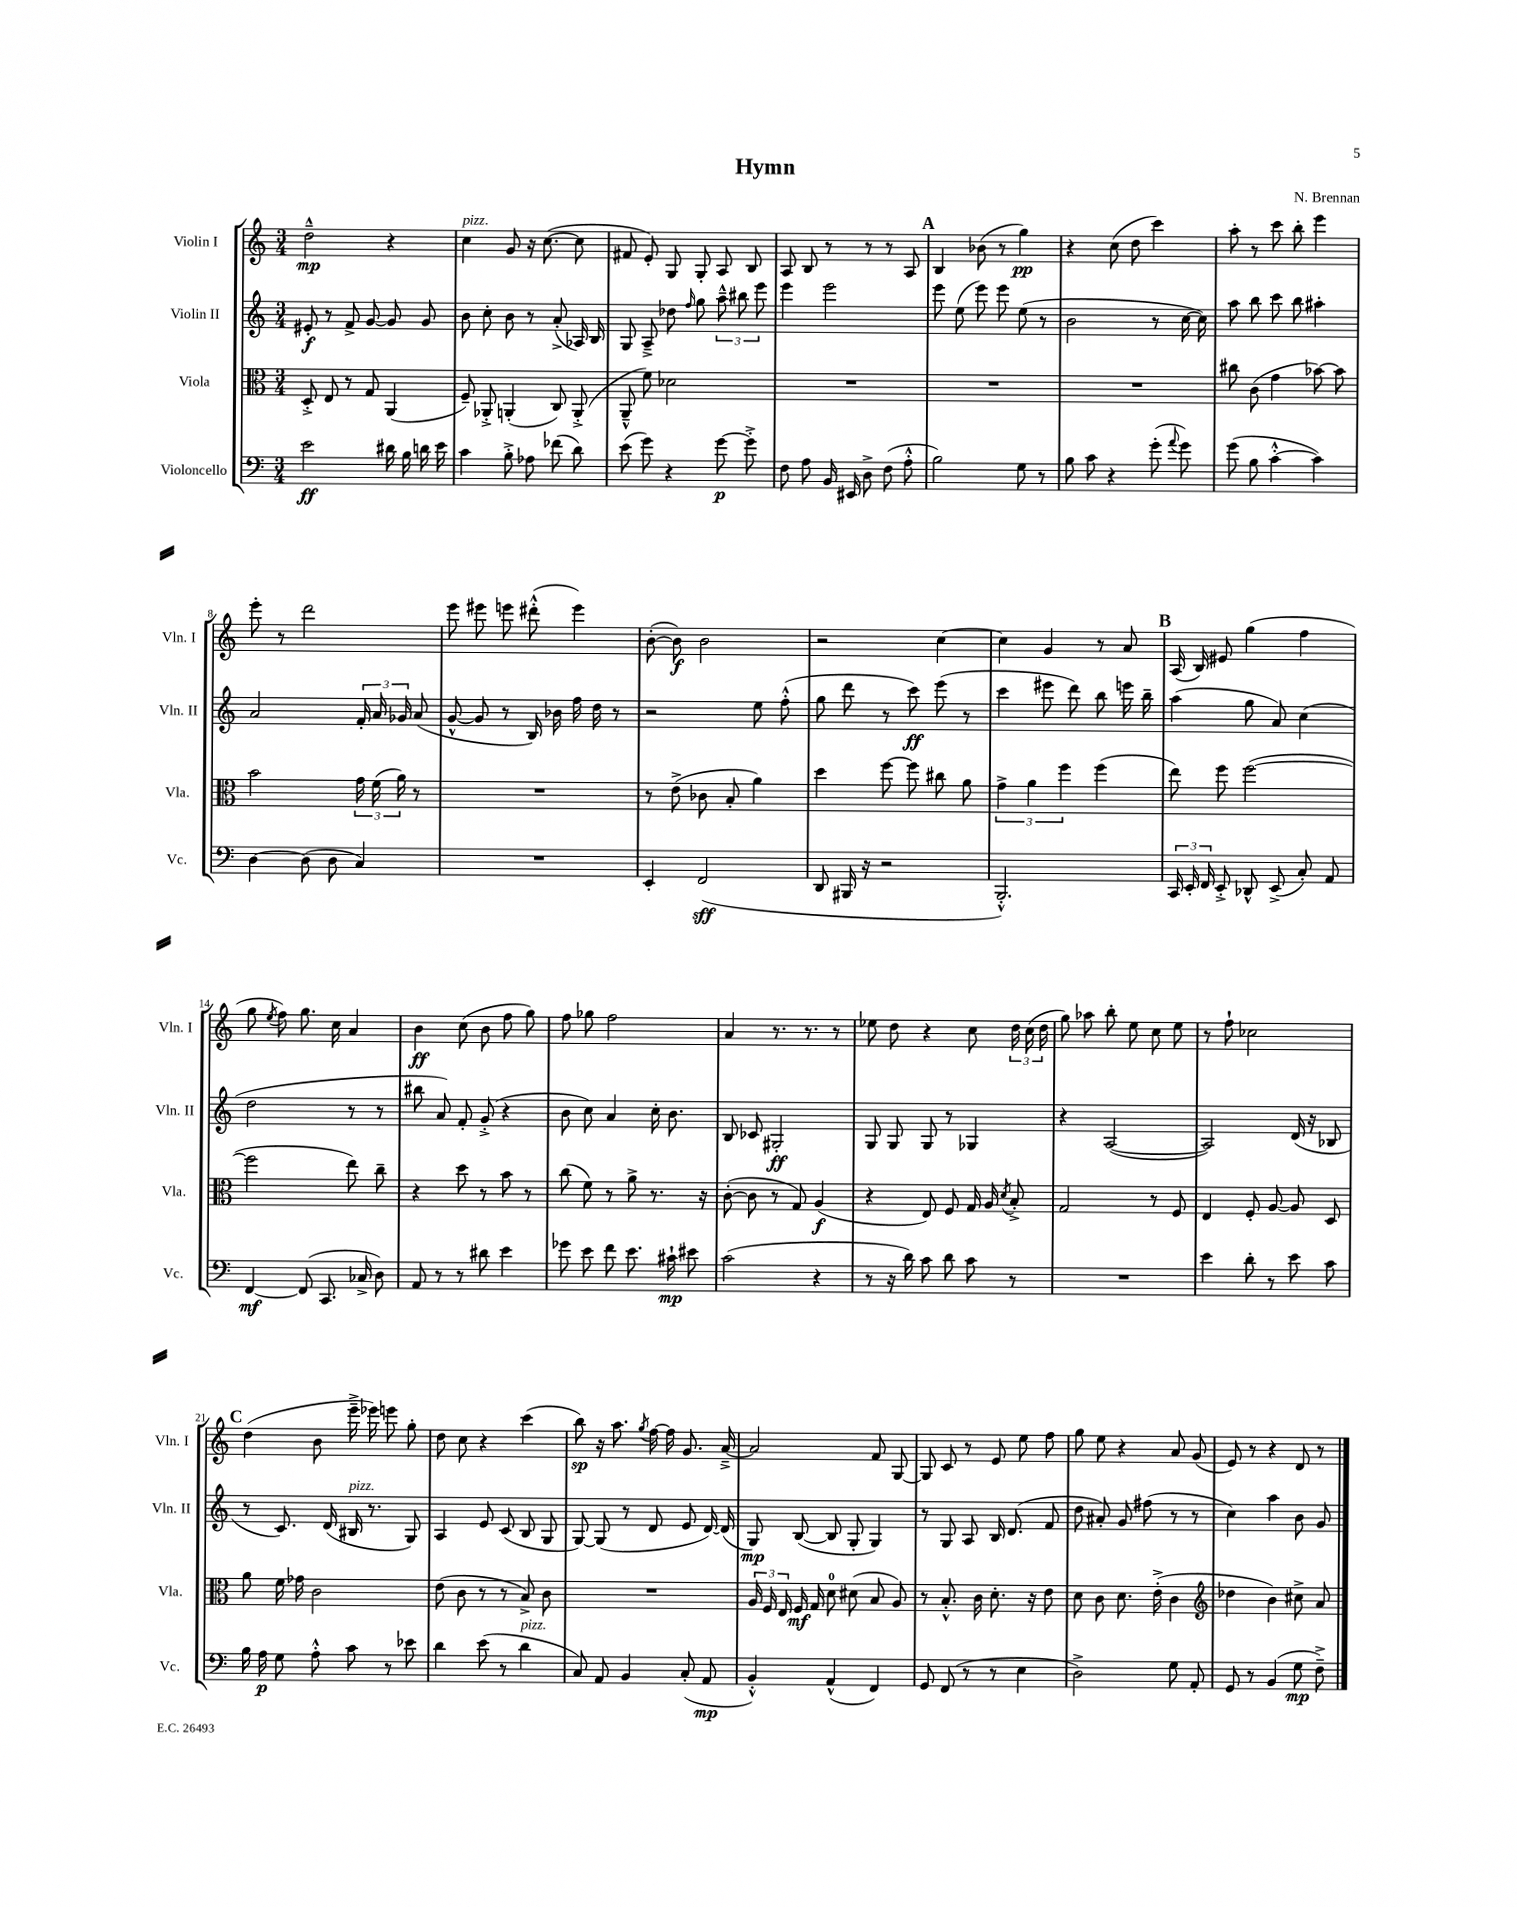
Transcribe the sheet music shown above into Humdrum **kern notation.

**kern	**kern	**kern	**kern
*staff4	*staff3	*staff2	*staff1
*clefF4	*clefC3	*clefG2	*clefG2
*k[]	*k[]	*k[]	*k[]
*M3/4	*M3/4	*M3/4	*M3/4
2e	8D'^	8e#'	2dd~^^
.	8E	8r	.
.	8r	8f^	.
.	8G	[8g	.
16d#	(4AA	8g]	4r
16B	.	.	.
16d	.	8g	.
16e	.	.	.
=	=	=	=
4c	8F~)	8b	4cc
.	8AA-'^	8cc'	.
8B'^	(4AA'	8b	8g
8A-	.	8r	16r
.	.	.	([8.cc
(8f-	8C)	(8a'^	.
8d)	(8AA'^	16A-)	8cc]
.	.	16B	.
=	=	=	=
(8e	8AA~^^	8G	8f#
8g)	8f)	8A~^	8e')
4r	2d-	8dd-	8G
.	.	16qqff	.
.	.	8gg	8G'
[8g	.	12aa~^^	8A
.	.	12bb#	.
8g'^]	.	.	8B
.	.	12eee	.
=	=	=	=
8F	2.r	4eee	8A
8A	.	.	8B
16BB	.	2eee	8r
16EE#	.	.	.
8D^	.	.	8r
(8F	.	.	8r
8A'^^	.	.	8A
=	=	=	=
2B)	2.r	8eee	4B
.	.	(8ee	.
.	.	8eee)	(8b-
.	.	8eee	8r
8G	.	(8ee	4gg)
8r	.	8r	.
=	=	=	=
8B	2.r	2b	4r
8c	.	.	.
4r	.	.	(8cc
.	.	.	8dd
(8g'	.	8r	4ccc)
8qqa	.	.	.
8g)	.	[16cc	.
.	.	16cc])	.
=	=	=	=
(8g	8cc#	8aa	8aa'
8B	(8c	8bb	8r
[4c'^^	4g	8ccc	8ccc
.	.	8bb	8bb'
4c])	[8b-)	4aa#'	4eee
.	8b-]	.	.
=	=	=	=
[4D	2b	2a	8eee'
.	.	.	8r
(8D]	.	.	2ddd
8D	.	.	.
4C)	24g	24f'	.
.	(24f	24a	.
.	24a)	24g-	.
.	8r	(8a	.
=	=	=	=
2.r	2.r	[8g^^	8eee
.	.	8g]	8eee#
.	.	8r	8eee
.	.	16B)	(8ddd#'^^
.	.	16b-	.
.	.	16ff	4eee)
.	.	16dd	.
.	.	8r	.
=	=	=	=
4EE'	8r	2r	([8b'
.	(8e^	.	8b])
(2FF	8c-	.	2b
.	8B'	.	.
.	4a)	8ee	.
.	.	(8ff'^^	.
=	=	=	=
8DD	4dd	8gg	2r
16BBB#	.	8ddd	.
16r	.	.	.
2r	[8ff	8r	.
.	8ff]	8ccc)	.
.	8cc#	(8eee	[4cc
.	8a	8r	.
=	=	=	=
2.BBB'^^)	6g^	4ccc	4cc]
.	6a	.	.
.	.	8eee#	4g
.	6ff	.	.
.	.	8ddd)	.
.	(4ff	8bb	8r
.	.	16eee	8a
.	.	16bb~	.
=	=	=	=
24CC	8ee)	(4aa	(16A
24EE'	.	.	.
.	.	.	16B)
24FF	.	.	.
8EE'^	8ff	.	8e#
8DD-^^	([2ff	8gg	(4gg
(8EE^	.	8a)	.
8C')	.	(4cc	4ff
8AA	.	.	.
=	=	=	=
[4FF	2ff]	2dd	8gg
.	.	.	8qee
.	.	.	8ff)
(8FF]	.	.	8.gg
8.CC	.	.	.
.	.	.	16cc
.	8ee)	8r	4a
16C-^	.	.	.
8D)	8cc~	8r	.
=	=	=	=
8AA	4r	8bb#	4b
8r	.	8a)	.
8r	8dd	8f'	(8cc
8d#	8r	(8g'^	8b
4e	8b	4r	8ff
.	8r	.	8gg)
=	=	=	=
8g-	(8cc	8b	8ff
8e	8f)	8cc)	8gg-
8f	8r	4a	2ff
8.e	8a^	.	.
.	8.r	16cc'	.
16c#`	.	8.b	.
8e#	.	.	.
.	16r	.	.
=	=	=	=
(2c	([8c'	8B	4a
.	8c]	8c-	.
.	8r	2G#'	8.r
.	8G)	.	.
.	.	.	8.r
4r	(4A	.	.
.	.	.	8r
=	=	=	=
8r	4r	8G	8ee-
16r	.	8G	8dd
16d)	.	.	.
8c	8E)	8G	4r
8d	8F	8r	.
8c	16G	4G-	8cc
.	16A	.	.
.	8qd	.	.
8r	8B'^	.	24dd
.	.	.	(24cc
.	.	.	24dd
=	=	=	=
2.r	2G	4r	8gg)
.	.	.	8aa-
.	.	([2A	8bb'
.	.	.	8ee
.	8r	.	8cc
.	8F	.	8ee
=	=	=	=
4e	4E	2A])	8r
.	.	.	8ff`
8d'	8F'	.	2cc-
8r	[8A	.	.
8e	8A]	(16d	.
.	.	16r	.
8c	8D	8B-	.
=	=	=	=
16B	8a	8r	(4dd
16A	.	.	.
8G	16f	8.c)	.
.	16g-	.	.
8A'^^	2c	.	8b
.	.	(16d	.
8c	.	16B#	16eee~^
.	.	8.r	16eee-)
8r	.	.	8eee
8e-	.	8G)	8gg'
=	=	=	=
4d	(8e	4A	8dd
.	8c	.	8cc
(8e	8r	8e	4r
8r	8r	(8c	.
4d	8B^)	8B	(4ccc
.	8c	8G	.
=	=	=	=
8C)	2.r	[8G)	8bb)
8AA	.	(8G]	16r
.	.	.	8.aa
4BB	.	8r	.
.	.	.	8qgg
.	.	8d	[16ff
.	.	.	16ff]
(8C'	.	8e	8.g
8AA	.	[16d)	.
.	.	(16d]	[16a~^
=	=	=	=
4BB'^^)	24A	8G)	2a]
.	24F	.	.
.	24E	.	.
.	16F	([8B	.
.	16G	.	.
(4AA^^	8d	8B]	.
.	(8d#	8G'	.
4FF)	8B	4G)	8f
.	8A)	.	[8G
=	=	=	=
8GG	8r	8r	8G]
(8FF	8.B'^^	8G	8c
8r	.	8A	8r
.	16c	.	.
8r	8.d'	16B	8e
.	.	(8.d	.
4E	.	.	8ee
.	16r	.	.
.	8e	8f	8ff
=	=	=	=
2D^)	8d	8dd	8gg
.	8c	8a#')	8ee
.	8.d	8g	4r
.	.	(8ff#	.
.	(16e'^	.	.
8G	4c	8r	8a
8AA'	.	8r	(8g
=	=	=	=
*	*clefG2	*	*
8GG	4dd-	4cc)	8e)
8r	.	.	8r
(4BB	4b)	4aa	4r
8G	8cc#^	8b	8d
8F~^)	8a	8g	8r
==	==	==	==
*-	*-	*-	*-
